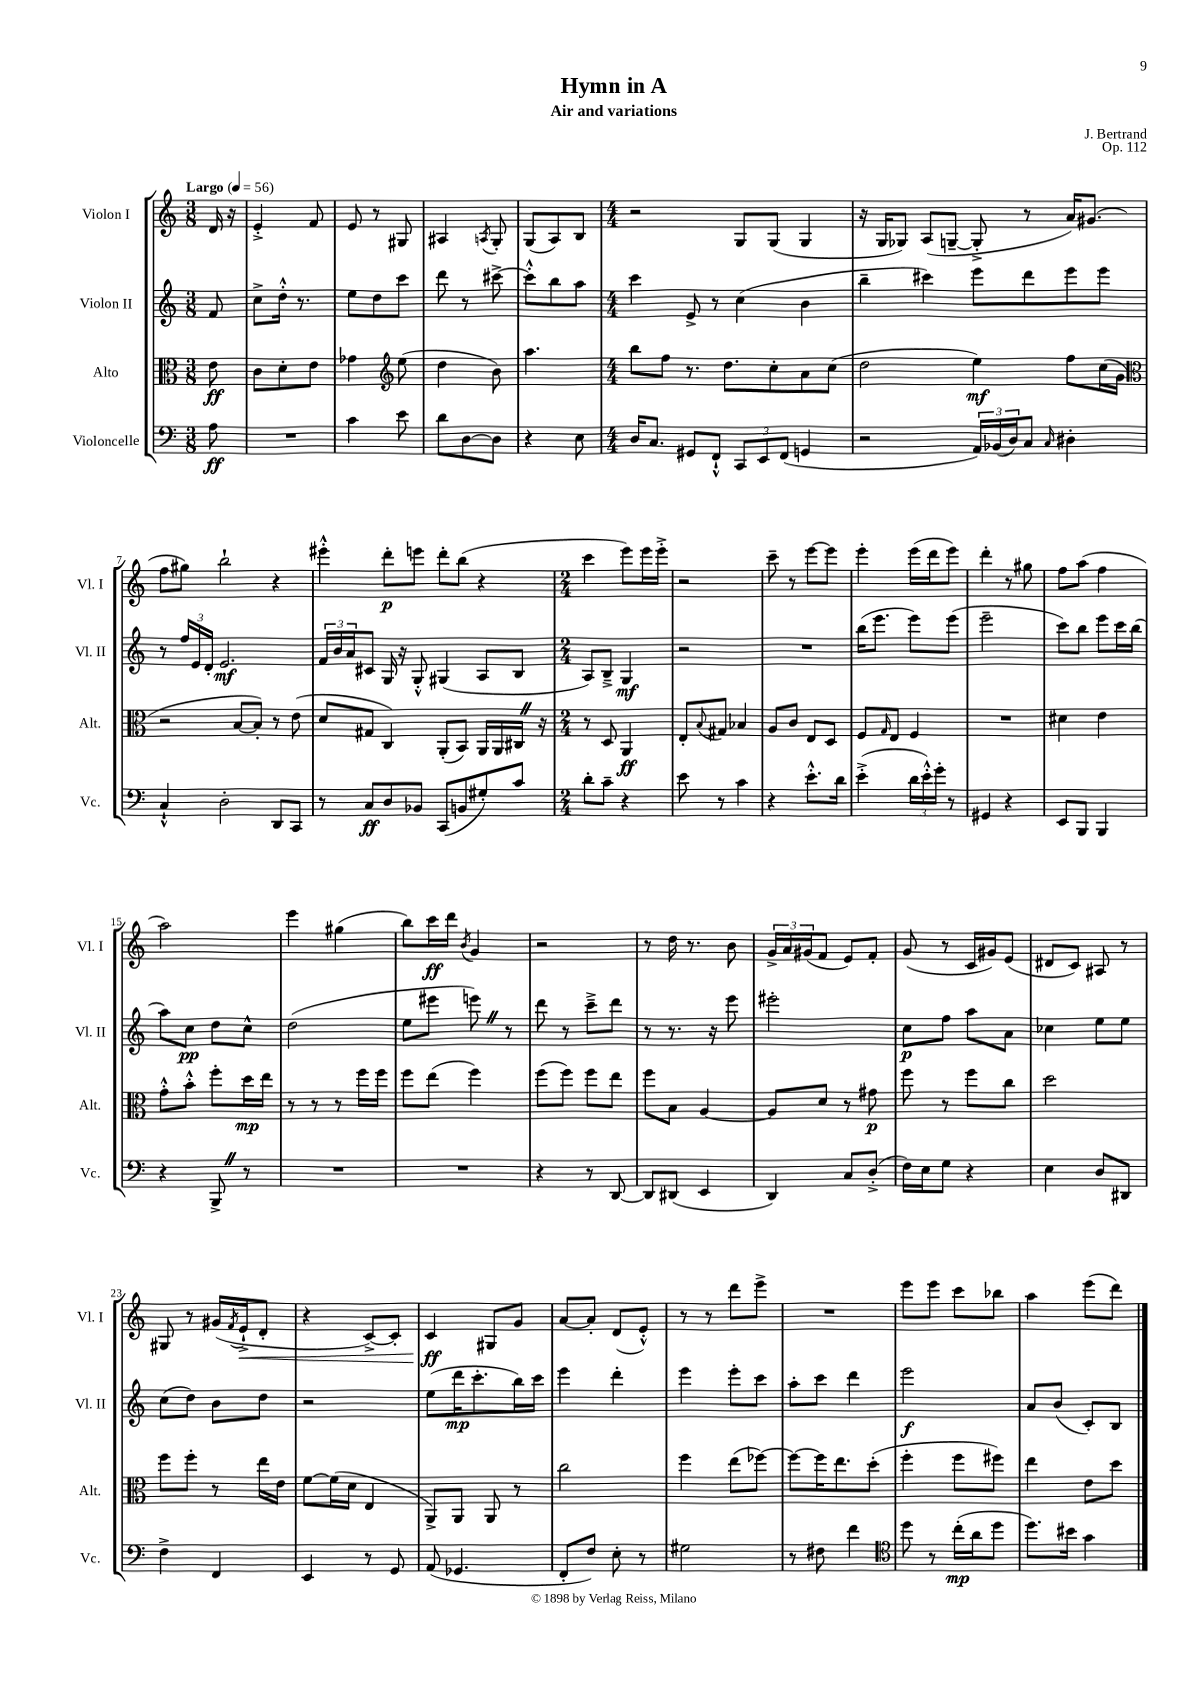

**kern	**kern	**kern	**kern
*staff4	*staff3	*staff2	*staff1
*clefF4	*clefC3	*clefG2	*clefG2
*k[]	*k[]	*k[]	*k[]
*M3/8	*M3/8	*M3/8	*M3/8
*MM56	*MM56	*MM56	*MM56
8A	8e	8f	16d
.	.	.	16r
=	=	=	=
4.r	8c	8cc^	4e'^
.	8d'	16dd'^^	.
.	.	8.r	.
.	8e	.	8f
=	=	=	=
4c	4g-	8ee	8e
.	.	8dd	8r
*	*clefG2	*	*
8e	(8ee	8ccc	8G#
=	=	=	=
8d	4dd	8ddd	4A#
[8D	.	8r	.
.	.	.	8qA
8D]	8b)	[8ccc#^	8G'
=	=	=	=
4r	4.aa	8ccc#'^^]	(8G
.	.	8bb	8A)
8E	.	8aa	8B
=	=	=	=
*M4/4	*M4/4	*M4/4	*M4/4
16D	8bb	4ccc	2r
8.C	.	.	.
.	8ff	.	.
8GG#	8.r	8e^	.
8FF`^^	.	8r	.
.	8.dd	.	.
12CC	.	(4cc	8G
12EE	.	.	.
.	8cc'	.	(8G
(12FF	.	.	.
4GG	8a	4b	4G
.	(8cc	.	.
=	=	=	=
2r	2dd	4bb~	16r
.	.	.	16G
.	.	.	8G-)
.	.	4ccc#)	(8A
.	.	.	[8G~
24AA)	4ee)	8eee	8G'^]
(24BB-	.	.	.
24D)	.	.	.
8C	.	8ddd	8r
16qqC	.	.	.
4D#'	8ff	8eee	16a)
.	.	.	(8.g#
.	(16cc	8eee	.
.	16g	.	.
=	=	=	=
*	*clefC3	*	*
4C`^^	2r	8r	8ff
.	.	24ff	8gg#)
.	.	24e	.
.	.	24d'	.
2D'	.	2.e	2bb`
.	[8B	.	.
.	8B'])	.	.
8DD	8r	.	4r
8CC	(8e	.	.
=	=	=	=
8r	8d	24f	4eee#'^^
.	.	24b	.
.	.	24a	.
8C	8G#	8c#	.
8D	4C)	16G	8ddd'
.	.	16r	.
8BB-	.	8G'^^	8eee
(8CC	(8AA'	(4G#	8ddd'
8BB	8BB)	.	(8bb
8G#')	16AA	8A	4r
.	16AA	.	.
8c	16C#	8B	.
.	16r	.	.
=	=	=	=
*M2/4	*M2/4	*M2/4	*M2/4
8d'	8r	8A)	4ccc
8c~	8D	8B~^	.
4r	4AA	4G	8eee)
.	.	.	16eee
.	.	.	16eee'^
=	=	=	=
8e	8E'	2r	2r
.	8qqB	.	.
8r	8G#	.	.
4c	4B-	.	.
=	=	=	=
4r	8A	2r	8ccc~
.	8c	.	8r
8.e'^^	8E	.	[8eee
.	8D	.	8eee]
16d	.	.	.
=	=	=	=
(4e'^	8F	(16bb	4eee'
.	.	8.eee	.
.	16qqG	.	.
.	8E	.	.
24d	4F	8eee)	(16eee
24e'^^)	.	.	.
.	.	.	16ddd
24g'	.	.	.
8r	.	(8eee	8eee)
=	=	=	=
4GG#	2r	2eee~	4ddd'
4r	.	.	8r
.	.	.	8gg#
=	=	=	=
8EE	4d#	8ccc)	8ff
8BBB	.	8bb	(8aa
4BBB	4e	8eee	4ff
.	.	16ccc	.
.	.	(16bb	.
=	=	=	=
4r	8g'^^	8aa)	2aa)
.	8b'^^	8cc	.
8BBB^	8ff'	8dd	.
8r	16dd	8cc^^	.
.	16ee	.	.
=	=	=	=
2r	8r	(2dd	4eee
.	8r	.	.
.	8r	.	(4gg#
.	16ff	.	.
.	16ff	.	.
=	=	=	=
2r	8ff	8ee	8bb)
.	(8ee	8eee#	16ccc
.	.	.	16ddd
.	.	.	8qb
.	4ff)	8eee)	4g
.	.	8r	.
=	=	=	=
4r	(8ff	8ddd	2r
.	8ff)	8r	.
8r	8ff	8ccc~^	.
[8DD	8ee	8ddd	.
=	=	=	=
8DD]	8ff	8r	8r
(8DD#	8B	8.r	16dd
.	.	.	8.r
4EE	[4A	.	.
.	.	16r	.
.	.	8eee	8b
=	=	=	=
4DD)	8A]	2eee#'	24g^
.	.	.	24a
.	.	.	(24g#
.	8d	.	8f
8C	8r	.	8e)
(8D'^	8g#	.	8f'
=	=	=	=
16F)	8ff	8cc	(8g
16E	.	.	.
8G	8r	8ff	8r
4r	8ff	8aa	16c
.	.	.	16g#)
.	8cc	8a	(8e
=	=	=	=
4E	2dd	4cc-	8d#
.	.	.	8c)
8D	.	8ee	8A#
8DD#	.	8ee	8r
=	=	=	=
4F^	8ff	(8cc	8G#
.	8ff'	8dd)	8r
4FF	8r	8b	(16g#
.	.	.	8qf
.	.	.	16e`^
.	16ee	8dd	8d'
.	16e	.	.
=	=	=	=
4EE	[8f	2r	4r
.	(16f]	.	.
.	16d	.	.
8r	4E	.	[8c^)
8GG	.	.	8c']
=	=	=	=
(8AA	8AA^)	(8ee	4c
4.GG-	8AA	16ddd	.
.	.	8.ccc'	.
.	8AA	.	8G#
.	8r	16bb)	8g
.	.	16ccc	.
=	=	=	=
8FF'	2cc	4eee	[8a
8F)	.	.	8a']
8E'	.	4ddd'	(8d
8r	.	.	8e'^^)
=	=	=	=
2G#	4ff	4eee	8r
.	.	.	8r
.	(8ee	8eee'	8ddd
.	[8ff-)	8ccc	8eee^
=	=	=	=
8r	8ff-_	8aa'	2r
8F#	16ff-]	8ccc	.
.	8.ee	.	.
4f	.	4ddd	.
.	(8dd'	.	.
=	=	=	=
*clefC4	*	*	*
8dd	4ff'	2eee	8eee
8r	.	.	8eee
(16cc'	8ff	.	8ccc
16a	.	.	.
8dd	8ff#)	.	8bb-
=	=	=	=
8.dd)	4ee	8a	4aa
.	.	(8b	.
16b#	.	.	.
4g	8e	8c')	(8eee
.	8dd	8B	8ddd)
==	==	==	==
*-	*-	*-	*-
